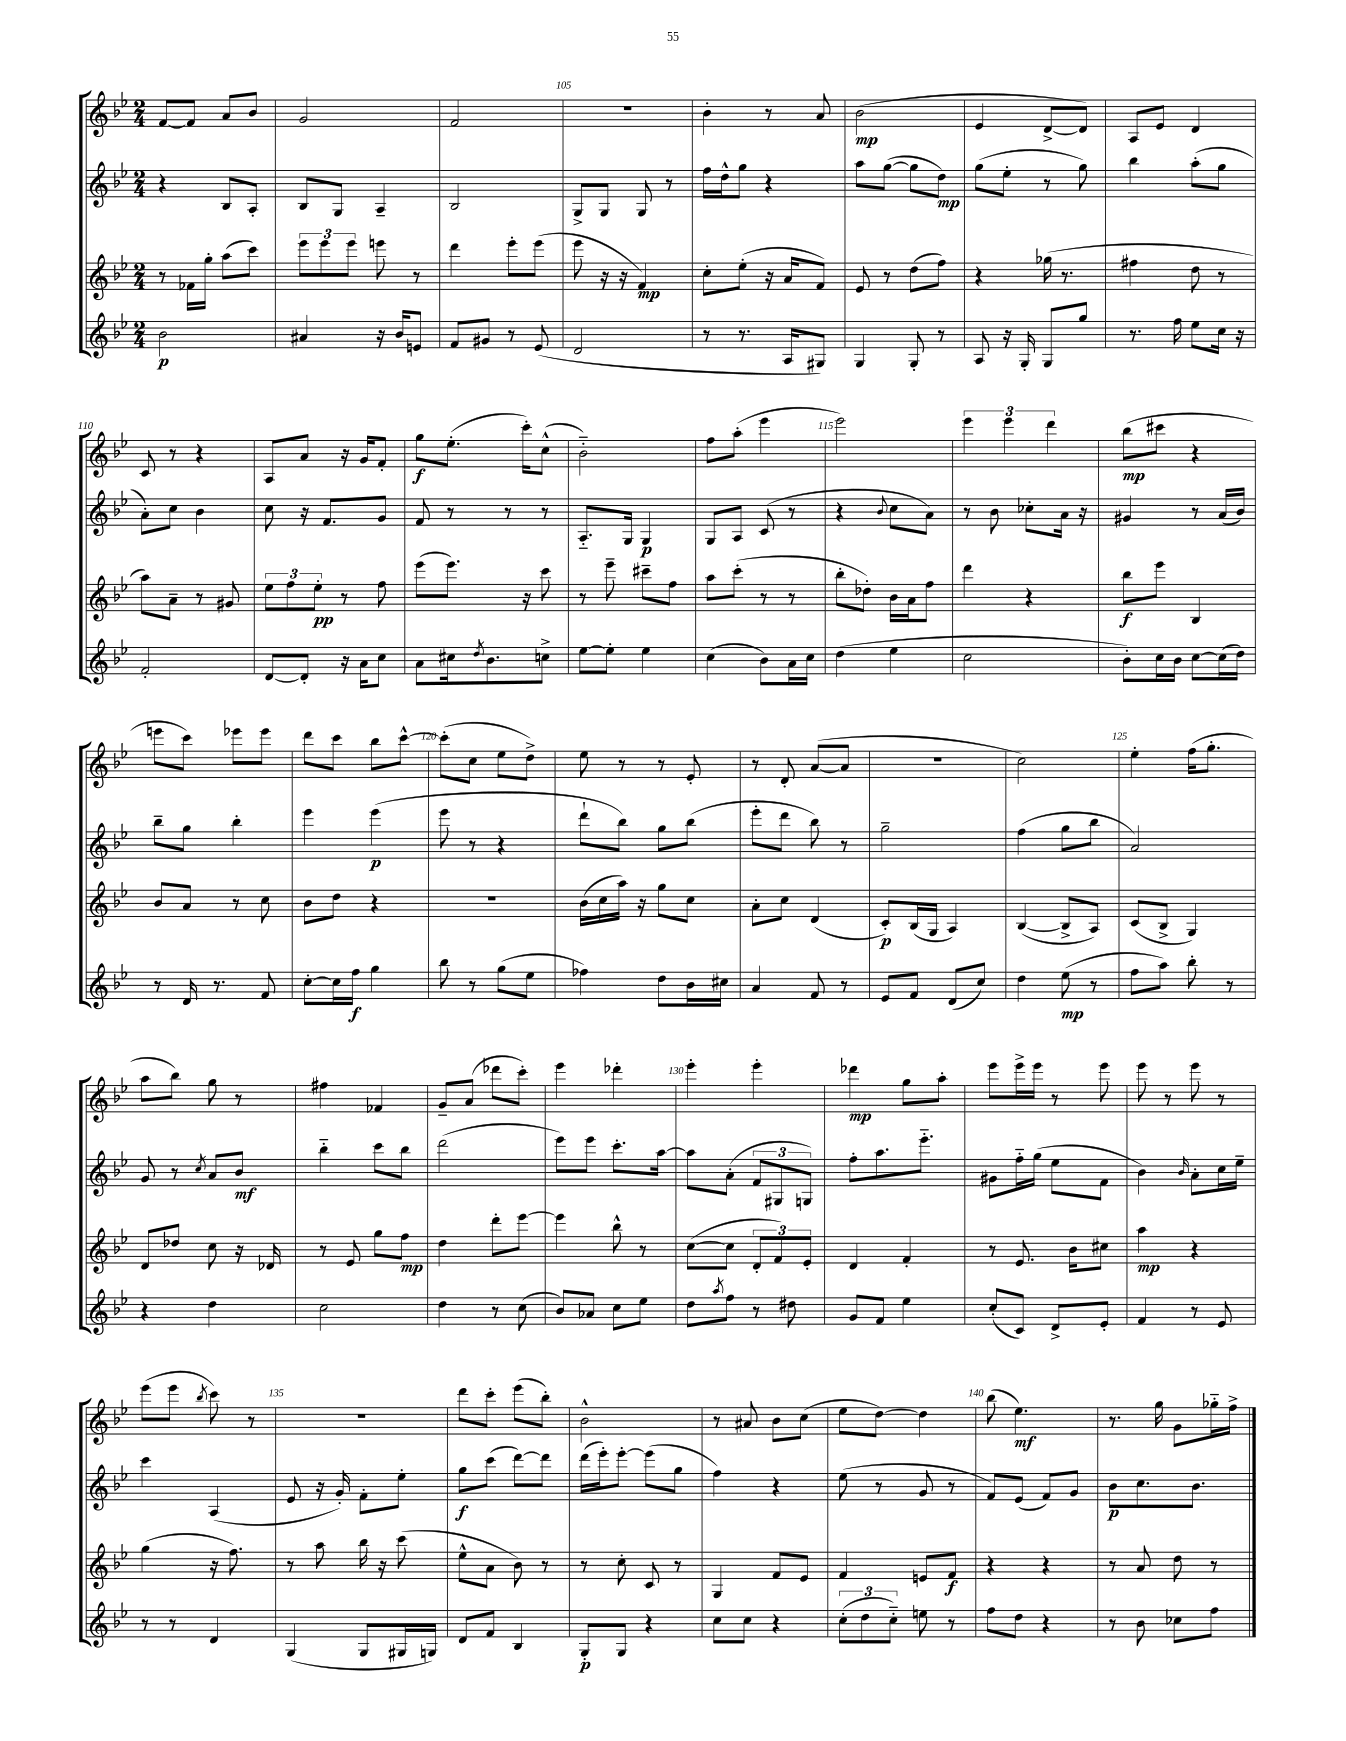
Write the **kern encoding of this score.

**kern	**kern	**kern	**kern
*staff4	*staff3	*staff2	*staff1
*clefG2	*clefG2	*clefG2	*clefG2
*k[b-e-]	*k[b-e-]	*k[b-e-]	*k[b-e-]
*M2/4	*M2/4	*M2/4	*M2/4
2b-	8r	4r	[8f
.	16f-	.	8f]
.	16gg'	.	.
.	(8aa	8B-	8a
.	8ccc)	8A'	8b-
=	=	=	=
4a#	12eee-	8B-	2g
.	12eee-	.	.
.	.	8G	.
.	12eee-	.	.
16r	8eee	4A~	.
16b-	.	.	.
8e	8r	.	.
=	=	=	=
8f	4ddd	2B-	2f
8g#	.	.	.
8r	8eee-'	.	.
(8e-	(8eee-	.	.
=	=	=	=
2d	8eee-	8G^	2r
.	16r	8G	.
.	16r	.	.
.	4f)	8G	.
.	.	8r	.
=	=	=	=
8r	8cc'	16ff	4b-'
.	.	16dd^^	.
8.r	(8ee-'	8gg	.
.	16r	4r	8r
16A	16a	.	.
8G#)	8f)	.	8a
=	=	=	=
4G	8e-	8aa	(2b-
.	8r	([8gg	.
8G'	(8dd	8gg]	.
8r	8ff)	8dd)	.
=	=	=	=
8A	4r	(8gg	4e-
16r	.	8ee-'	.
16G'	.	.	.
8G	(16gg-	8r	[8d^
.	8.r	.	.
8gg	.	8gg)	8d])
=	=	=	=
8.r	4ff#	4bb-	8A
.	.	.	8e-
16ff	.	.	.
8ee-	8dd	(8aa'	4d
16cc	8r	8gg	.
16r	.	.	.
=	=	=	=
2f'	8aa)	8a')	8c
.	8a~	8cc	8r
.	8r	4b-	4r
.	8g#	.	.
=	=	=	=
[8d	12ee-	8cc	8A
.	12ff	.	.
8d']	.	16r	8a
.	12ee-'	.	.
.	.	8.f	.
16r	8r	.	16r
16a	.	.	16g
8cc	8ff	8g	8f'
=	=	=	=
8a	(8eee-	8f	8gg
16cc#	8.eee-)	8r	(8.ee-'
8qdd	.	.	.
8.b-	.	.	.
.	.	8r	.
.	16r	.	16ccc')
8cc^	8ccc	8r	(8cc^^
=	=	=	=
[8ee-	8r	8.A'~	2b-'~)
8ee-']	8eee-~	.	.
.	.	16G	.
4ee-	8ccc#~	4G	.
.	8ff	.	.
=	=	=	=
(4cc	8aa	8G	8ff
.	(8ccc'	8A	(8aa'
8b-)	8r	(8c	4eee-
16a	8r	8r	.
16cc	.	.	.
=	=	=	=
(4dd	8bb-'	4r	2eee-)
.	8dd-')	.	.
.	.	8qqb-	.
4ee-	16b-	8cc	.
.	16a	.	.
.	8ff	8a)	.
=	=	=	=
2cc	4ddd	8r	6eee-
.	.	8b-	.
.	.	.	6eee-
.	4r	8cc-'	.
.	.	.	6ddd
.	.	16a	.
.	.	16r	.
=	=	=	=
8b-')	8bb-	4g#	(8bb-
16cc	8eee-	.	8ccc#
16b-	.	.	.
[8cc	4B-	8r	4r
(16cc]	.	(16a	.
16dd)	.	16b-)	.
=	=	=	=
8r	8b-	8bb-~	8eee
16d	8a	8gg	8ccc)
8.r	.	.	.
.	8r	4bb-'	8eee-
8f	8cc	.	8eee-
=	=	=	=
[8cc'	8b-	4eee-	8ddd
16cc]	8dd	.	8ccc
16ff	.	.	.
4gg	4r	(4eee-	8bb-
.	.	.	[8ccc^^
=	=	=	=
8bb-	2r	8eee-	(8ccc']
8r	.	8r	8cc
(8gg	.	4r	8ee-
8ee-	.	.	8dd^)
=	=	=	=
4ff-)	(16b-	8ddd`	8ee-
.	16cc	.	.
.	16aa)	8bb-)	8r
.	16r	.	.
8dd	8gg	8gg	8r
16b-	8cc	(8bb-	8e-'
16cc#	.	.	.
=	=	=	=
4a	8a'	8eee-'	8r
.	8cc	8ddd	8d'
8f	(4d	8bb-)	([8a
8r	.	8r	8a]
=	=	=	=
8e-	8c')	2gg~	2r
8f	(16B-	.	.
.	16G	.	.
(8d	4A)	.	.
8cc)	.	.	.
=	=	=	=
4dd	([4B-	(4ff	2cc)
(8ee-	8B-^]	8gg	.
8r	8A)	8bb-	.
=	=	=	=
8ff	(8c	2a)	4ee-'
8aa)	8B-^	.	.
8bb-'	4G)	.	(16ff
.	.	.	8.gg'
8r	.	.	.
=	=	=	=
4r	8d	8g	8aa
.	8dd-	8r	8bb-)
.	.	8qcc	.
4dd	8cc	8a	8gg
.	16r	8b-	8r
.	16d-	.	.
=	=	=	=
2cc	8r	4bb-'~	4ff#
.	8e-	.	.
.	8gg	8ccc	4f-
.	8ff	8bb-	.
=	=	=	=
4dd	4dd	(2ddd	8g~
.	.	.	(8a
8r	8ddd'	.	8ddd-
(8cc	[8eee-	.	8ccc')
=	=	=	=
8b-)	4eee-]	8eee-)	4eee-
8a-	.	8eee-	.
8cc	8bb-^^	8.ccc'	4ddd-'
8ee-	8r	.	.
.	.	[16aa	.
=	=	=	=
8dd	([8cc	8aa]	4eee-'
8qaa	.	.	.
8ff	8cc]	(8a'	.
8r	12d'	12f	4eee-'
.	12f)	12G#	.
8dd#	.	.	.
.	12e-'	12G)	.
=	=	=	=
8g	4d	8ff'	4ddd-
8f	.	8.aa	.
4ee-	4f'	.	8gg
.	.	8.eee-'~	.
.	.	.	8aa'
=	=	=	=
(8cc'	8r	8g#	8eee-
8c)	8.e-	16ff'~	16eee-^
.	.	(16gg	16eee-
8d^	.	8ee-	8r
.	16b-	.	.
8e-'	8cc#	8f	8eee-
=	=	=	=
4f	4aa	4b-)	8eee-
.	.	.	8r
.	.	16qqb-	.
8r	4r	8a'	8eee-
8e-	.	16cc	8r
.	.	16ee-~	.
=	=	=	=
8r	(4gg	4ccc	(8eee-
8r	.	.	8eee-
.	.	.	8qbb-
4d	16r	(4A	8ccc)
.	8.ff)	.	.
.	.	.	8r
=	=	=	=
(4G	8r	8e-	2r
.	8aa	16r	.
.	.	16g')	.
8G	16bb-	8f'	.
.	16r	.	.
16G#	(8ccc	8ee-'	.
16G)	.	.	.
=	=	=	=
8d	8ee-^^	8gg	8ddd
8f	8a	(8ccc	8ccc'
4B-	8b-)	[8ddd)	(8eee-
.	8r	8ddd]	8bb-')
=	=	=	=
8G'	8r	(16ddd	2b-^^
.	.	16eee-')	.
8G	8cc'	[8eee-'	.
4r	8c	(8eee-]	.
.	8r	8gg	.
=	=	=	=
8cc	4G	4ff)	8r
8cc	.	.	8a#
4r	8f	4r	8b-
.	8e-	.	(8cc
=	=	=	=
(12cc'	4f	(8ee-	8ee-
12dd	.	.	.
.	.	8r	[8dd)
12cc'~)	.	.	.
8ee	8e	8g	4dd]
8r	8f	8r	.
=	=	=	=
8ff	4r	8f)	(8bb-
8dd	.	(8e-	4.ee-)
4r	4r	8f)	.
.	.	8g	.
=	=	=	=
8r	8r	8b-	8.r
8b-	8a	8.cc	.
.	.	.	16gg
8cc-	8dd	.	8g
.	.	8.b-	.
8ff	8r	.	16gg-'~
.	.	.	16ff^
==	==	==	==
*-	*-	*-	*-
